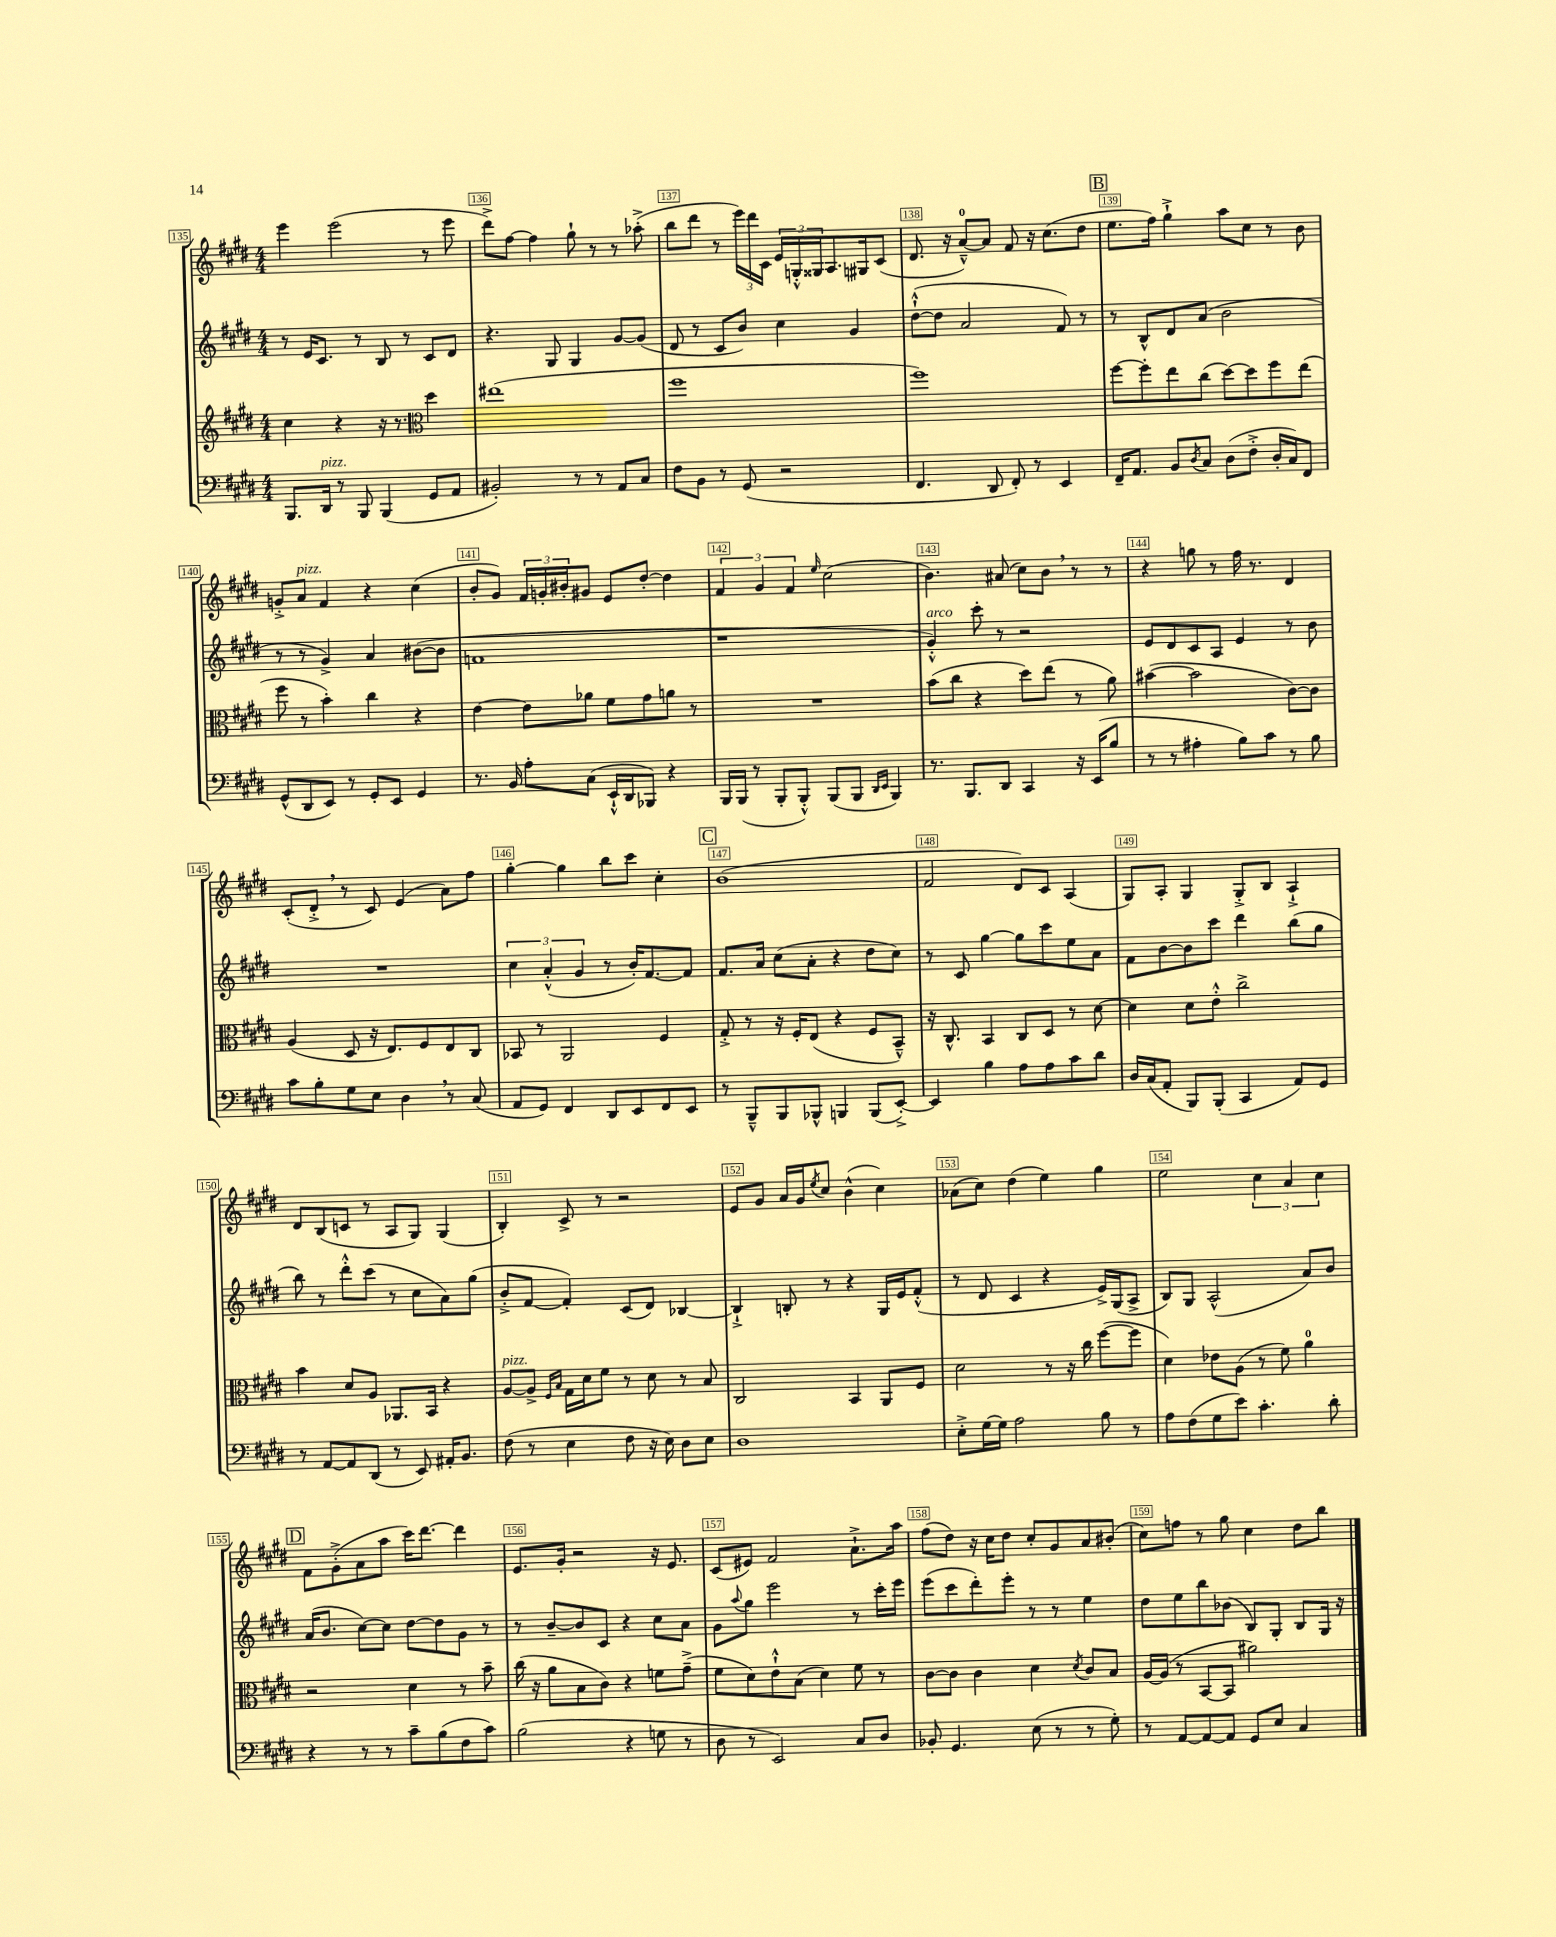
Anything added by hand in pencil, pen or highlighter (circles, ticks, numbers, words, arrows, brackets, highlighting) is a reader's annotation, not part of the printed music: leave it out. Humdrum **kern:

**kern	**kern	**kern	**kern
*part4	*part3	*part2	*part1
*staff4	*staff3	*staff2	*staff1
*clefF4	*clefG2	*clefG2	*clefG2
*k[f#c#g#d#]	*k[f#c#g#d#]	*k[f#c#g#d#]	*k[f#c#g#d#]
*M4/4	*M4/4	*M4/4	*M4/4
=135	=135	=135	=135
8.BBB/L	4cc#\	8r	4eee\
.	.	16e/KL	.
!LO:TX:a:i:t=pizz.	!	!	!
16DD#/Jk	.	8.c#/J	.
8r	4r	.	(2eee\
8BBB/	.	8r	.
(4BBB/	16r	8B/	.
.	8.r	.	.
.	.	8r	.
*	*clefC3	*	*
8GG#/L	4dd#\	8c#/L	8r
8AA/J	.	8d#/J	8eee\
=136	=136	=136	=136
2BB#X'/)	(1ee#X	4.r	8ddd#^\L)
.	.	.	[8ff#\J
.	.	.	4ff#\]
.	.	8G#/	.
8r	.	4G#/	8gg#`\
8r	.	.	8r
8AA/L	.	[8g#/L	8r
8C#/J	.	(8g#/J]	(8aa-X'^\
=137	=137	=137	=137
8F#\L	1ff#	8d#/	8bb\L
8BB\J	.	8r	8ddd#\J
8r	.	8c#/L	8r
(8GG#/	.	8b/J)	24eee\LL)
.	.	.	24ddd#\
.	.	.	24c#\JJ
2r	.	4cc#\	24e/LL
.	.	.	24Gn'^^/
.	.	.	24G##X/J
.	.	.	8.A/
.	.	4g#/	.
.	.	.	16G#X/k
.	.	.	(8c#/J
=138	=138	=138	=138
4.FF#/	1ff#)	([8dd#`^^\L	8.d#/
.	.	8dd#\J]	.
.	.	.	16r
.	.	2a/	[8a~^^/L)
8DD#/	.	.	8a/J]
8FF#'/)	.	.	8f#/
8r	.	.	16r
.	.	.	(8.cc#\L
4EE/	.	8f#/)	.
.	.	8r	8dd#\J
!!LO:REH:place=s1:t=B
=139	=139	=139	=139
16FF#~/KL	[8ff#\L	8r	8.ee\L
8.AA/J	.	.	.
.	8ff#'\]	8B^^/L	.
.	.	.	16ff#\Jk)
8BB/L	8ee\	8d#/	4gg#`^\
8qD#/	.	.	.
8C#/J	(8cc#\J	(8a/J	.
(8D#\L	[8dd#\L)	2b\	8aa\L
8F#'^\J	8dd#\]	.	8cc#\J
16D#'/LL	8ff#\	.	8r
16C#/J)	.	.	.
8FF#/J	(8ee\J	.	8b\
!!LO:LB:g=z
=140	=140	=140	=140
(8GG#^^/L	8ff#\	8r	8gn'^/L
!	!	!	!LO:TX:a:i:t=pizz.
8DD#/	8r	8r	8a/J
8EE/J)	4b'\)	4g#^/)	4f#/
8r	.	.	.
8GG#'/L	4cc#\	4a/	4r
8EE/J	.	.	.
4GG#/	4r	([8b#X\L	(4cc#\
.	.	8b#\J]	.
=141	=141	=141	=141
8.r	[4e\	1fn	8b'/L
.	.	.	8g#/J)
16BB/	.	.	.
8A'\L	8e\L]	.	24f#/LL
.	.	.	24gn'/
.	.	.	24b#X'/J
(8C#\J	8a-X\J	.	8g#X/J
16EE`^^/LL	8f#\L	.	8e/L
16DD#/J	.	.	.
8BBB-X/J)	8g#\	.	[8dd#'/J
4r	8an\J	.	4dd#\]
.	8r	.	.
=142	=142	=142	=142
16BBB/LL	1r	1r	6f#/
(16BBB/JJ	.	.	.
8r	.	.	.
.	.	.	6g#/
8BBB'/L	.	.	.
.	.	.	6f#/
8BBB'^^/J)	.	.	.
.	.	.	16qqee/
(8BBB/L	.	.	(2cc#\
8BBB/J	.	.	.
16qqDD#/LL	.	.	.
16qqEE/JJ	.	.	.
4BBB/)	.	.	.
=143	=143	=143	=143
!	!	!LO:TX:a:i:t=arco	!
8.r	(8b\L	4g#'^^/)	4.b\)
.	8cc#\J	.	.
8.BBB/L	.	.	.
.	4r	8ccc#'\	.
8DD#/J	.	8r	(8a#X/
4CC#/	8dd#\L)	2r	8cc#\L)
.	(8ee\J	.	8b,\J
16r	8r	.	8r
(16EE/KL	.	.	.
8B/J	8a\)	.	8r
=144	=144	=144	=144
8r	([4b#X\	8e/L	4r
8r	.	8d#/	.
4A#X'\	2b#\]	8c#/	8ggn\
.	.	8A/J	8r
8B\L)	.	4e/	16ff#\
.	.	.	8.r
8c#\J	.	.	.
8r	[8c#\L)	8r	4d#/
8B\	8c#\J]	8b\	.
!!LO:LB:g=z
=145	=145	=145	=145
8c#\L	(4A/	1r	(8c#'/L
8B'\	.	.	8d#'^,/J
8G#\	8D#/	.	8r
8E\J	16r	.	8c#/)
.	8.E/L)	.	.
4D#,\	.	.	(4e/
.	8F#/	.	.
8r	8E/	.	8a\L)
(8C#/	8C#/J	.	8ff#\J
=146	=146	=146	=146
8AA/L	8BB-X/	6cc#\	[4gg#'\
8GG#/J)	8r	.	.
.	.	(6a'^^/	.
4FF#/	2AA/	.	4gg#\]
.	.	6g#/	.
8DD#/L	.	8r	8bb\L
8EE/	.	16b'/KL)	8ccc#\J
.	.	[8.f#/	.
8FF#/	4F#/	.	4cc#'\
8EE/J	.	8f#/J]	.
!!LO:REH:place=s1:t=C
=147	=147	=147	=147
8r	8G#'^/	8.f#/L	(1b
8BBB~^^/L	8r	.	.
.	.	16a/Jk	.
8BBB/	16r	(8cc#\L	.
.	16F#'/KL	.	.
8BBB-X^^/J	(8E/J	8a'\J	.
4BBBn/	4r	4r	.
(8BBB/L	8F#/L	8dd#\L	.
[8EE'^/J)	8BB~^^/J)	8cc#\J)	.
=148	=148	=148	=148
4EE/]	16r	8r	2f#/
.	8.C#^^/	.	.
.	.	8c#/	.
4B\	4BB/	[4gg#\	.
8A\L	8C#/L	8gg#\L]	8d#/L)
8A\	8D#/J	8ccc#\	8c#/J
8c#\	8r	8ee\	(4A/
8d#\J	[8d#\	8a\J	.
=149	=149	=149	=149
16D#/LL	4d#\]	8f#\L	8G#/L)
(16C#/J	.	.	.
8AA'/J	.	[8b\	8A'/J
8BBB/L)	8d#\L	8b\]	4G#/
(8BBB'/J	8e'^^\J	8ccc#\J	.
4CC#/	2cc#^\	4ddd#\	8G#'^/L
.	.	.	8B/J
8AA/L)	.	(8bb\L	4A`^/
8GG#/J	.	8gg#\J	.
!!LO:LB:g=z
=150	=150	=150	=150
8r	4b\	8bb\)	8d#/L
[8AA/L	.	8r	(8B/
8AA/]	8d#/L	8ddd#'^^\L	8cn/J
(8DD#/J	8A/J	(8ccc#\J	8r
8r	8.AA-X/L	8r	8A/L
8EE/)	.	8cc#\L	8G#/J)
.	16BB/Jk	.	.
16AA#X'/KL	4r	8a\)	(4G#/
8.BB/J	.	.	.
.	.	(8gg#\J	.
=151	=151	=151	=151
!	!LO:TX:a:i:t=pizz.	!	!
(8F#\	[8A/L	8b'^/L	4B'/)
8r	8A^/J]	[8f#/J	.
.	16qqF#/LL	.	.
.	16qqB/JJ	.	.
4E\	16G#\LL	4f#'/])	8c#^/
.	16d#\J	.	.
.	8f#\J	.	8r
8F#\	8r	(8c#/L	2r
16r	8d#\	8d#/J)	.
16E\)	.	.	.
8D#\L	8r	[4B-X/	.
8E\J	8B/	.	.
=152	=152	=152	=152
1D#	2C#/	4B-`^/]	8e/L
.	.	.	8g#/J
.	.	8Bn'/	16a/LL
.	.	.	16g#/J
.	.	.	8qee/
.	.	8r	8cc#/J
.	4BB/	4r	(4b^^\
.	8AA/L	16G#/LL	4cc#\)
.	.	16e/J	.
.	8F#/J	(8f#'^^/J	.
=153	=153	=153	=153
8E'^\L	2d#\	8r	(8a-X\L
[16G#\L	.	8d#/	8cc#\J)
16G#\JJ]	.	.	.
2A\	.	4c#/	(4dd#\
.	8r	4r	4ee\)
.	16r	.	.
.	16cc#\	.	.
8B\	([8ff#\L	16e^/LL)	4gg#\
.	.	(16G#/J	.
8r	8ff#\J]	8A^/J	.
=154	=154	=154	=154
8A\L	4d#\)	8B/L)	2ee\
(8F#\	.	8G#/J	.
8G#\	8e-X\L	(2A^^/	.
8e\J)	(8A\J	.	.
4.c#'\	8r	.	6cc#\
.	8f#\)	.	.
.	.	.	6a/
.	4a\	8a/L)	.
.	.	.	6cc#\
8d#'\	.	8b/J	.
!!LO:LB:g=z
!!LO:REH:place=s1:t=D
=155	=155	=155	=155
4r	2r	(16a/KL	8f#\L
.	.	8.b/J	.
.	.	.	(8g#'^\
8r	.	[8cc#\L)	8a\
8r	.	8cc#\J]	8aa\J
8c#~\L	4d#\	[8dd#\L	16ccc#\KL)
.	.	.	[8.ddd#\J
(8B\	.	8dd#\]	.
8F#\	8r	8g#\J	4ddd#\]
8c#\J)	8b~\	8r	.
=156	=156	=156	=156
(2B\	(16cc#\	8r	8.e/L
.	16r	.	.
.	8a\L	[8b~/L	.
.	.	.	16g#'/Jk
.	8B\	8b/]	2r
.	8c#\J)	8c#/J	.
4r	4r	4r	.
8Gn\	8fn\L	8cc#\L	16r
.	.	.	8.e/
8r	(8g#~^\J	8a\J	.
=157	=157	=157	=157
8D#\	8f#\L	8g#\L	(8c#/L
.	.	8qqaa/	.
8r	8d#\)	8gg#\J	8e#X/J)
2EE/)	8e`^^\	2eee\	2f#/
.	(8B\J	.	.
.	4d#\)	.	.
8C#/L	8f#\	8r	8.a`^\L
8D#/J	8r	16ccc#'\LL	.
.	.	16eee\JJ	16aa\Jk
=158	=158	=158	=158
8BB-X'/	[8c#\L	(8eee\L	(8ff#\L
4.GG#/	8c#\J]	8ccc#\	8dd#\J)
.	4c#\	8ddd#'\)	16r
.	.	.	16cc#\KL
.	.	8eee'\J	8dd#\J
(8E\	4d#\	8r	8cc#'/L
8r	.	8r	8g#/
.	8qd#/	.	.
8r	8c#/L	4ee\	8a/
8G#'\)	8B/J	.	(8b#X'/J
=159	=159	=159	=159
8r	[16A/LL	8dd#\L	8cc#\L)
.	(16A/JJ]	.	.
[8AA/L	8r	8ee\	8ffn\J
8AA/_	[8BB/L	8bb\	8r
8AA/J]	8BB/J]	(8b-X\J	8gg#\
8GG#/L	2a#X\)	8B/L)	4cc#\
8E/J	.	8G#'/J	.
4C#/	.	8B/L	8dd#\L
.	.	16G#/Jk	8bb\J
.	.	16r	.
==	==	==	==
*-	*-	*-	*-
